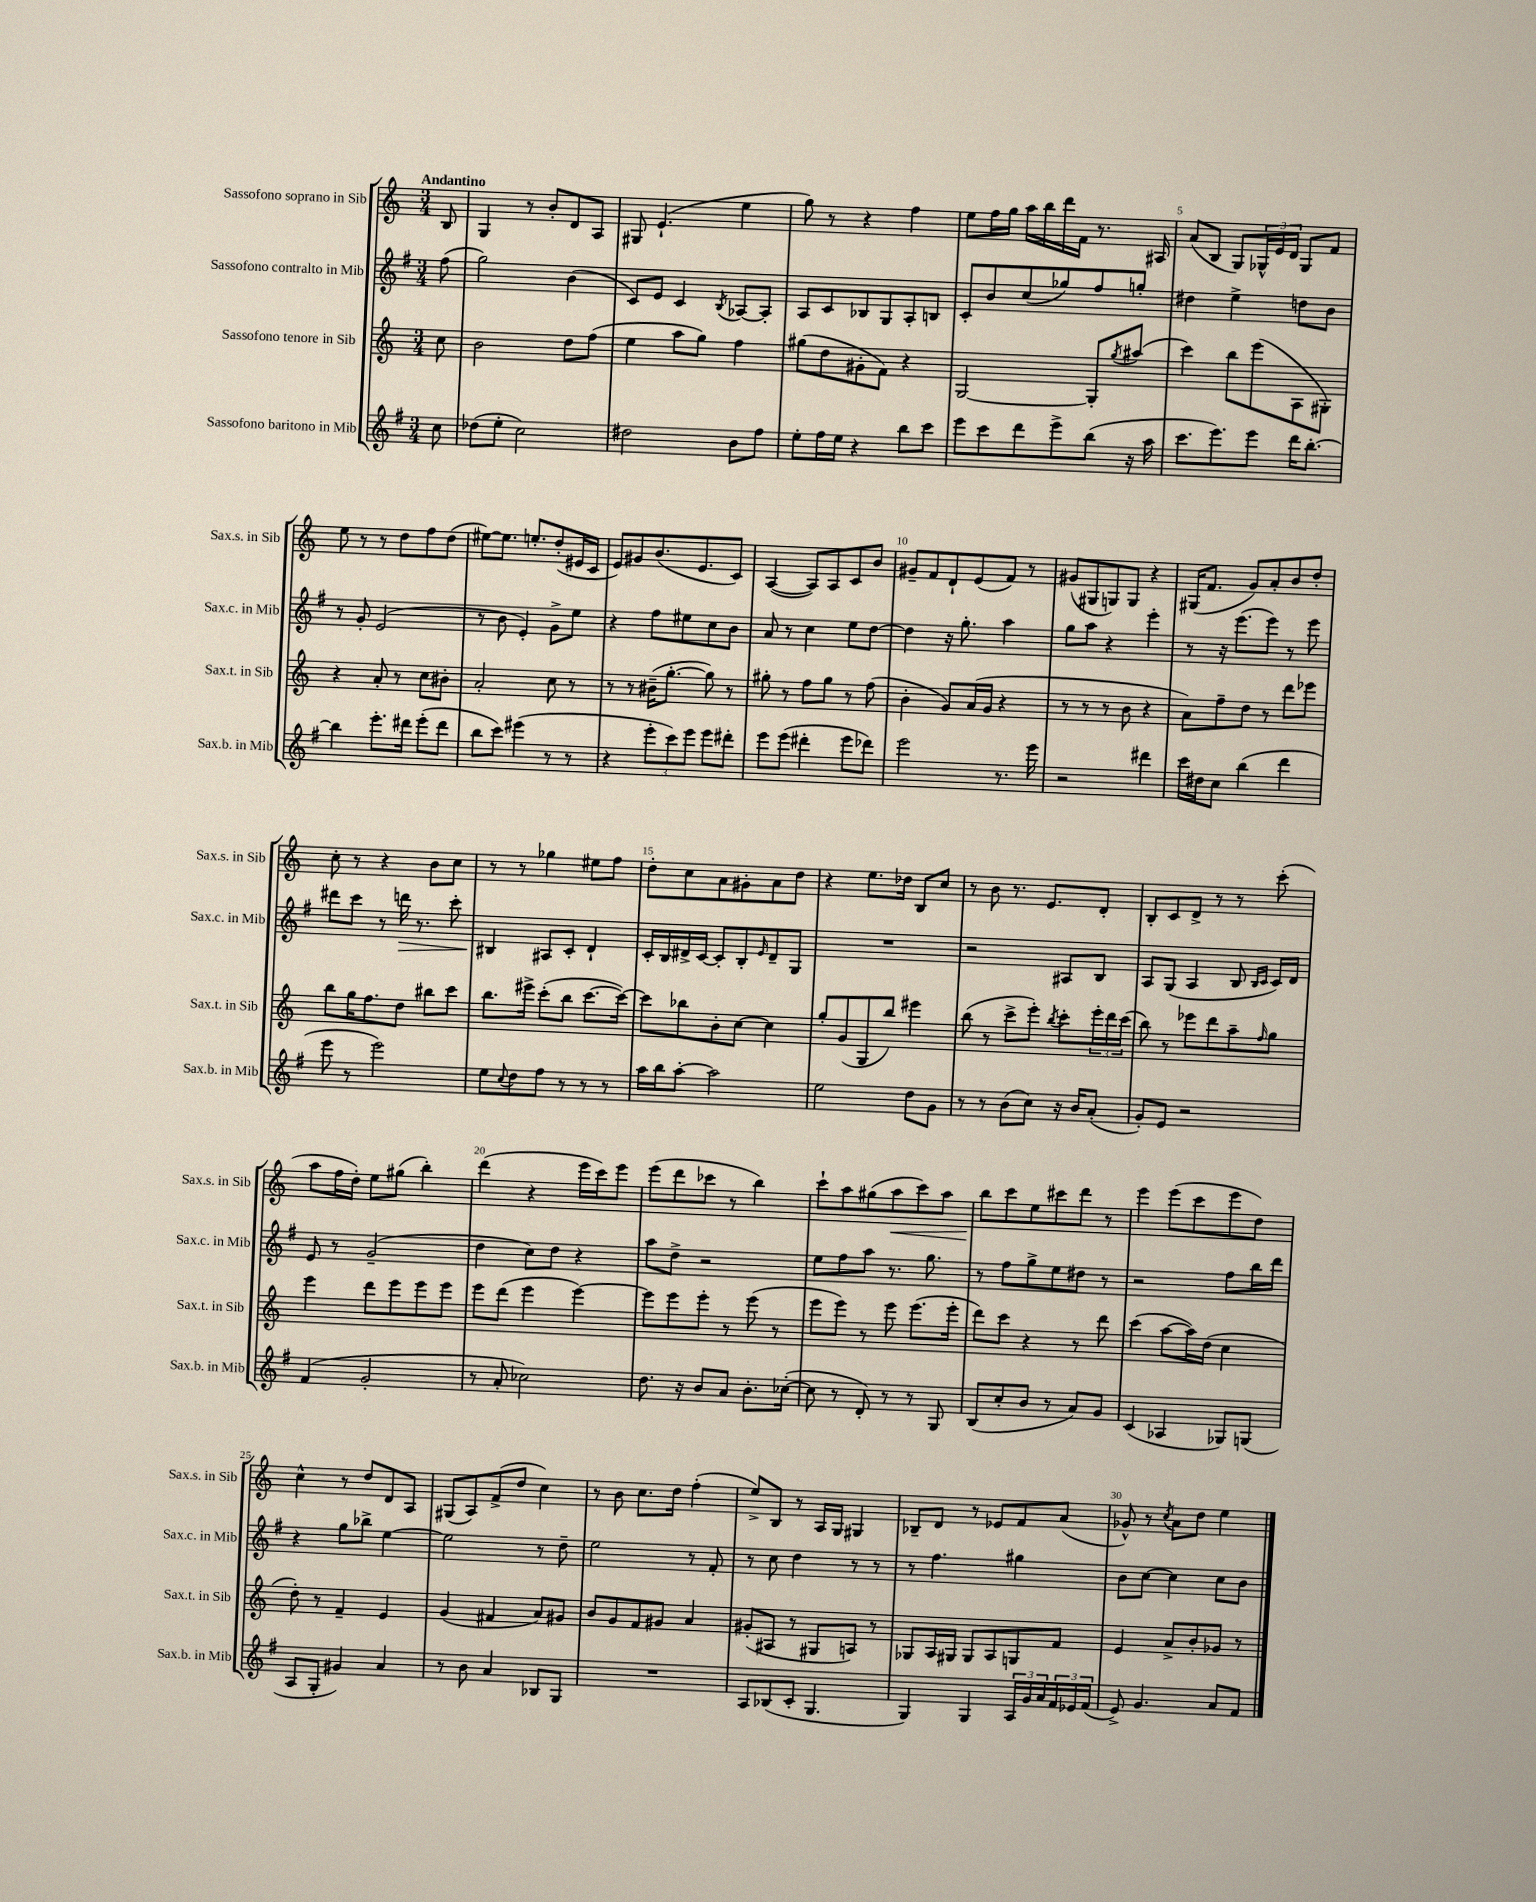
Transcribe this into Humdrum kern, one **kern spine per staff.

**kern	**kern	**kern	**kern
*staff4	*staff3	*staff2	*staff1
*clefG2	*clefG2	*clefG2	*clefG2
*k[f#]	*k[]	*k[f#]	*k[]
*M3/4	*M3/4	*M3/4	*M3/4
8cc	8cc	(8ff#	8B
=	=	=	=
(8dd-	2b	2gg)	4G
8ee'	.	.	.
2cc)	.	.	8r
.	.	.	8b'
.	8dd	(4b	8d
.	(8ff	.	8A
=	=	=	=
2dd#	4ee	8c)	8G#
.	.	8e	(4.e`
.	8aa	4c	.
.	8gg)	.	.
.	.	8qB	.
8b	4ff	[8A-	4ee
8ff#	.	8A-']	.
=	=	=	=
8ee'	(8gg#	8A	8gg)
16ff#	8dd	8c	8r
16ee	.	.	.
4r	8g#'	8B-	4r
.	8f)	8G	.
8bb	4r	8A'	4ff
8ccc	.	8B	.
=	=	=	=
8eee	[2G	8c'	8ee
8ccc	.	8b	16ff
.	.	.	16gg
8ddd	.	(8cc	16aa
.	.	.	16bb
8eee^	.	8gg-)	16ddd
.	.	.	16f
(8bb	8G']	8ff#	8.r
.	8qgg	.	.
16r	(8aa#	8gg'	.
16aa	.	.	16A#
=	=	=	=
8.ccc	4ccc)	4dd#	(8a
.	.	.	8B
8.eee)	.	.	.
.	8bb	4ee^	8G)
8eee	(8eee	.	24G-^^
.	.	.	24e
.	.	.	24d
16ddd	8A	8dd	8G-
[8.bb'	.	.	.
.	8G#')	8b	8f
=	=	=	=
4bb]	4r	8r	8ee
.	.	8g'	8r
8.eee'	8a'	(2e	8r
.	8r	.	8dd
16ddd#	.	.	.
(8eee'	8cc	.	8ff
8ddd#	8b#'	.	(8dd
=	=	=	=
8bb	2a'	8r	[8ee#)
8ccc)	.	8b	8.ee#]
(4eee#	.	4e')	.
.	.	.	8.ee'
8r	8cc	8g^	(8dd'
8r	8r	8ee	16e#
.	.	.	16c
=	=	=	=
4r	8r	4r	8e)
.	8r	.	8g#
12eee'	(16b#~	8ff#	(8.b
.	[8.gg'	.	.
12ccc)	.	.	.
.	.	8ee#	.
12eee	.	.	.
.	.	.	8.e
8eee	8gg])	8cc	.
8ddd#'	8r	8b	8c)
=	=	=	=
8eee	8gg#'	8a	([4A
(8eee	8r	8r	.
4ddd#'	8ff	4cc	8A])
.	8gg#	.	8A
8eee	8r	8ee	8c
8ddd-)	(8ff	[8dd	8b
=	=	=	=
2eee	4b'	4dd]	8g#~
.	.	.	8f
.	8g)	16r	8d`
.	.	8.gg'	.
.	(16a	.	(8e
.	16g	.	.
8.r	4r	4aa	8f)
.	.	.	8r
16eee	.	.	.
=	=	=	=
2r	8r	8gg	(8g#
.	8r	8aa	8G#
.	8r	4r	8G)
.	8b	.	8G
4ddd#	4r	4eee'	4r
=	=	=	=
16ccc	8a)	8r	(16G#
16dd#	.	.	8.f
8cc	8ff~	16r	.
.	.	(8.eee	.
(4bb	8dd	.	8g)
.	8r	8eee)	8a'
4ddd	8ddd	8r	8b
.	8eee-	8eee	8dd'
=	=	=	=
8eee	8bb	8ddd#	8cc'
8r	16gg	8ccc	8r
.	8.ff	.	.
2eee)	.	8r	4r
.	8dd	16ddd	.
.	.	8.r	.
.	8bb#	.	8b
.	8ccc	8ccc'	8cc
=	=	=	=
8ee	8.bb	4B#	8r
8qqcc	.	.	.
8dd	.	.	8r
.	16eee#^	.	.
8ff#	(8ccc'	8A#	4gg-
8r	8bb	8c'	.
8r	[8.ccc	4d`	8ee#
8r	.	.	8ff
.	16ccc_)	.	.
=	=	=	=
16aa	8ccc]	16c'	8dd'
16bb	.	16B	.
[8aa'	8bb-	16d#^	8cc
.	.	[16c	.
2aa]	8b'	8c']	8a
.	[8cc	8B'	8g#'
.	.	16qqe	.
.	4cc]	8d#~	8a
.	.	8G	8dd
=	=	=	=
2ee	8gg'	2.r	4r
.	(8g	.	.
.	8G	.	8.ee
.	8bb)	.	.
.	.	.	16dd-
8dd	4eee#	.	8B
8g	.	.	8cc
=	=	=	=
8r	(8bb	2r	8r
8r	8r	.	8b
(8b	8ccc^	.	8.r
8cc)	8eee')	.	.
.	.	.	8.e
.	8qbb	.	.
16r	8ccc'	8A#	.
16b	.	.	.
(8a'	24eee'	8B	8d'
.	24ddd	.	.
.	(24ccc	.	.
=	=	=	=
8g')	8bb)	8A	8B'
8e	8r	(8G	8c
2r	8eee-	4A	8d^
.	8ddd	.	8r
.	8aa~	8B	8r
.	.	16qqB	.
.	16qqff	16qqc	.
.	8gg	16c)	(8ccc'
.	.	16d	.
=	=	=	=
(4f#	4eee	8e	8aa
.	.	8r	16ff
.	.	.	16dd')
2g'	8ddd	(2g~	8ee
.	8eee	.	(8gg#
.	8eee	.	4bb')
.	8eee	.	.
=	=	=	=
8r	8eee	4dd	(4ddd
8a'	(8ddd	.	.
2cc-)	4eee	8cc)	4r
.	.	8dd	.
.	[4eee)	4r	16eee
.	.	.	16ccc)
.	.	.	8eee
=	=	=	=
8.dd	8eee]	8aa	(8eee
.	8eee	8dd^	8ddd
16r	.	.	.
8b	8eee'	2r	8ccc-
8a	8r	.	8r
8.b'	(8eee	.	4bb)
.	8r	.	.
([16cc-'	.	.	.
=	=	=	=
8cc-]	8eee	8ee	8ccc`
8r	8eee)	8ff#	8aa
8d')	8r	8aa	(8gg#
8r	8eee	8.r	8aa
8r	(8.eee	.	8ccc)
.	.	8.gg	.
8G	.	.	8aa
.	16eee'	.	.
=	=	=	=
(8B	8ddd)	8r	8bb
8cc'	8ccc	8ff#	8ccc
8b	4r	8gg^	8ee
8r	.	8ee	8ccc#
8a)	8r	8dd#	8ddd
8g	8ddd	8r	8r
=	=	=	=
(4c	(4ccc	2r	4eee
4A-	[8aa	.	(8eee
.	16aa])	.	8ccc
.	(16dd	.	.
8G-)	4cc	8ff#	8eee
(8G	.	16bb	8dd)
.	.	16ddd	.
=	=	=	=
8A	8dd')	4r	4cc^^
8G'	8r	.	.
4g#)	4f~	8gg	8r
.	.	8bb-^	8dd
4a	4e	[4ee	8d
.	.	.	8A
=	=	=	=
8r	(4g	2ee]	(8G#
8b	.	.	8A)
4a	4f#	.	(8f^
.	.	.	8dd
8B-	8a)	8r	4cc)
8G	8g#	8dd~	.
=	=	=	=
2.r	8b	2ee	8r
.	8g	.	8b
.	8f	.	8.cc
.	8g#	.	.
.	.	.	16dd
.	4a	8r	(4ff'
.	.	8f#'	.
=	=	=	=
8A	(8g#'	8r	8ee^)
(8B-	8A#	8cc	8B
8c'	8r	4dd	8r
4.G	8G#	.	16A
.	.	.	16G
.	8A)	8r	4G#
.	8r	8r	.
=	=	=	=
4G)	8G-	8r	8B-~
.	16A	4.ff#	8d
.	16G#	.	.
4G	8G#	.	8r
.	8A	.	8e-
24A	8G	4gg#	8f
24g	.	.	.
24a	.	.	.
24f#	8f	.	(8a
24e-	.	.	.
(24f#	.	.	.
=	=	=	=
8e^)	4e	8b	8g-^^)
4.g	.	[8cc	8r
.	.	.	8qcc
.	8a^	4cc]	8a
.	8b'	.	8dd
8a	8g-	8cc	4ee
8f#	8r	8b	.
==	==	==	==
*-	*-	*-	*-
